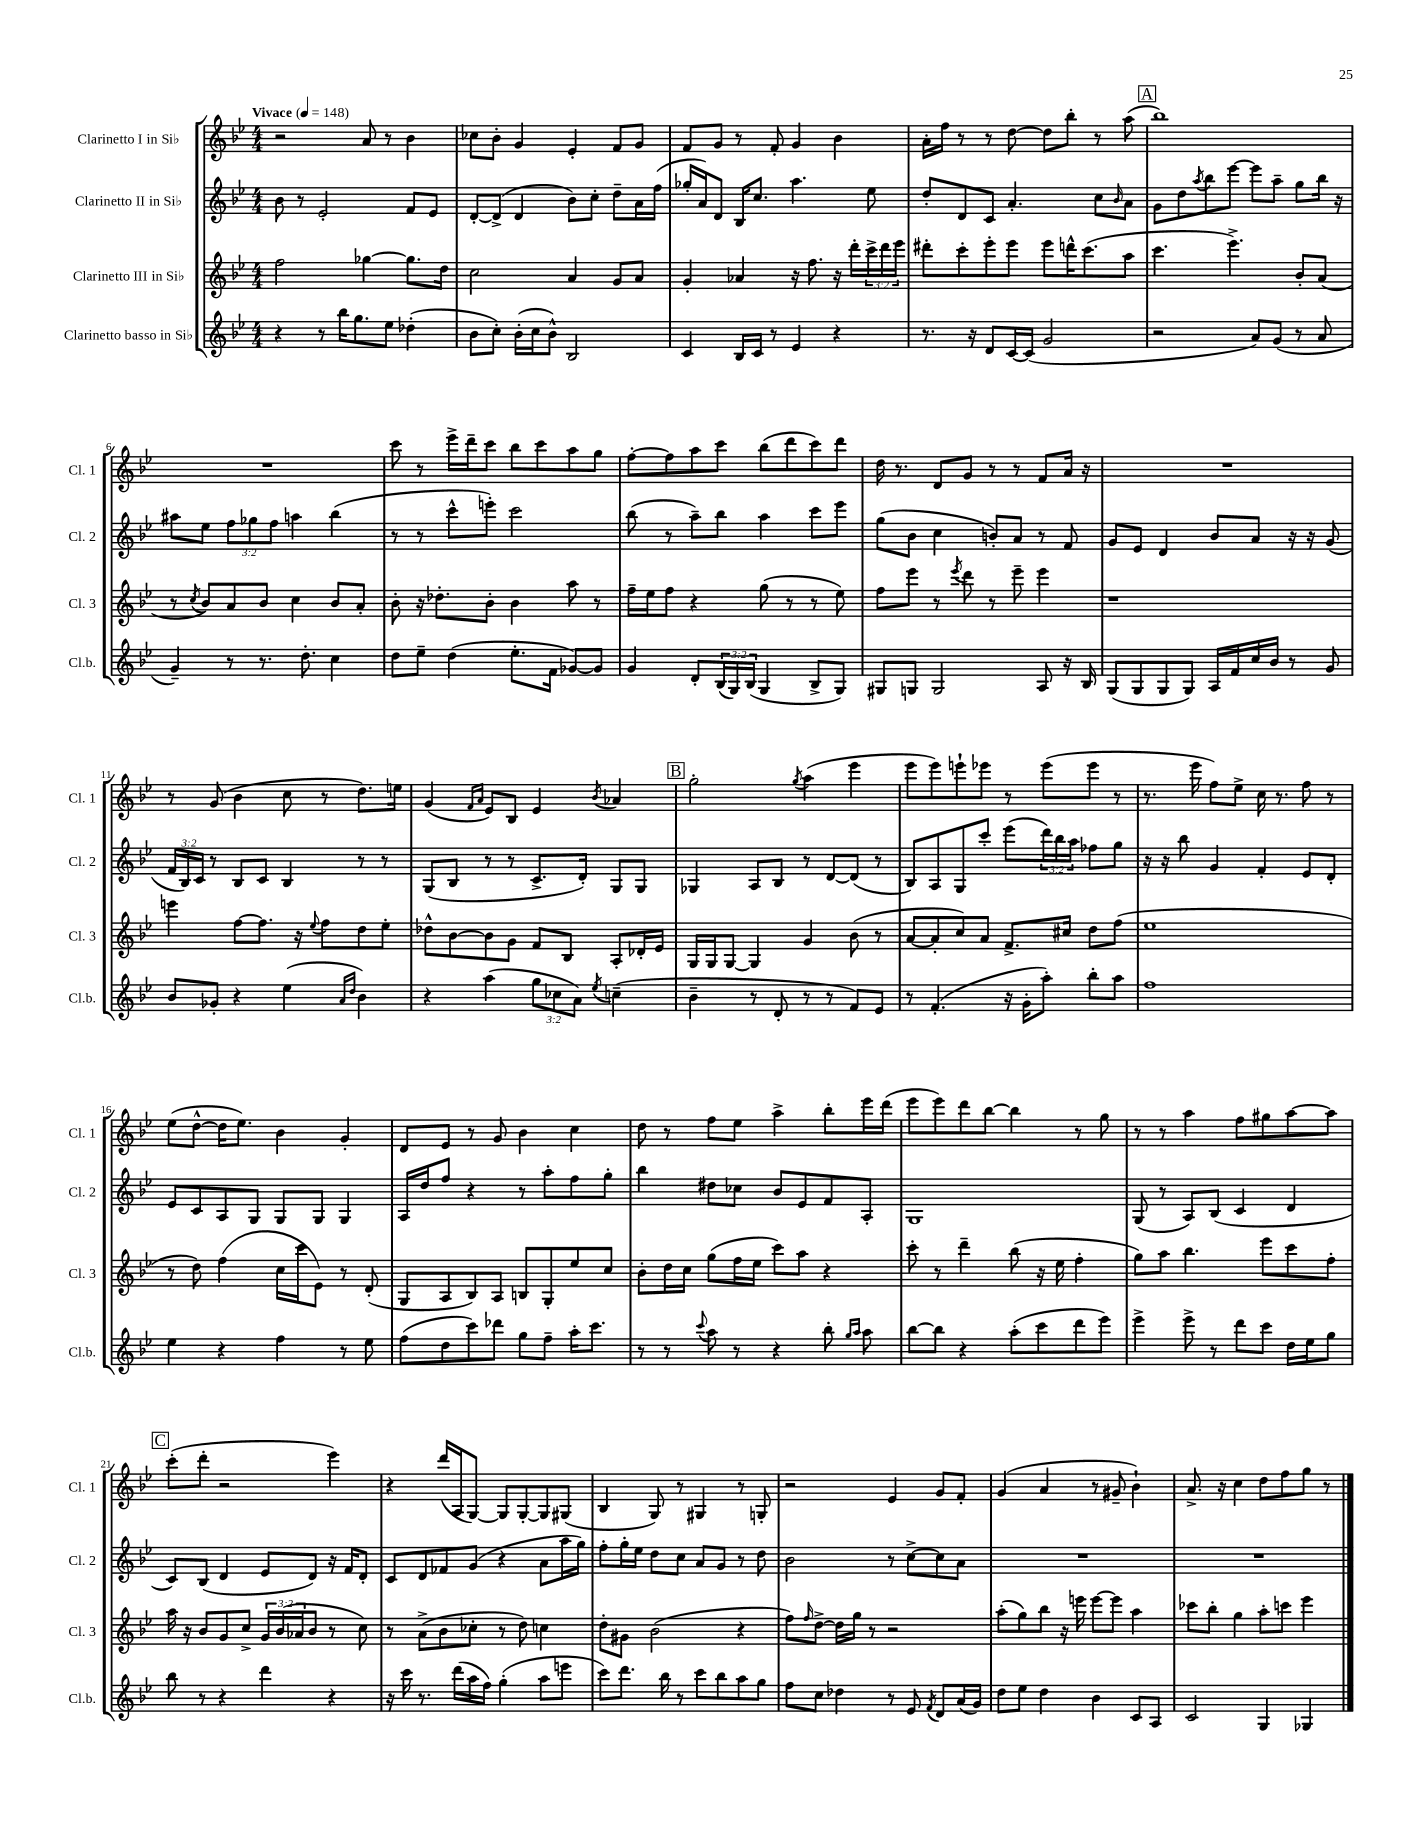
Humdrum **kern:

**kern	**kern	**kern	**kern
*staff4	*staff3	*staff2	*staff1
*clefG2	*clefG2	*clefG2	*clefG2
*k[b-e-]	*k[b-e-]	*k[b-e-]	*k[b-e-]
*M4/4	*M4/4	*M4/4	*M4/4
*MM148	*MM148	*MM148	*MM148
4r	2ff\	8b-\	2r
.	.	8r	.
8r	.	2e-'/	.
16bb-\LK	.	.	.
8.gg\	.	.	.
.	[4gg-\	.	8a/
8ee-\J	.	.	8r
(4dd-'\	8.gg-\]L	8f/L	4b-\
.	.	8e-/J	.
.	16dd\Jk	.	.
=	=	=	=
8b-\L	2cc\	[8d'/L	8cc-\L
8cc'\J)	.	(8d^/]J	8b-'\J
(16b-'\LL	.	4d/	4g/
16cc\J	.	.	.
8b-^^\J)	.	.	.
2B-/	4a/	8b-\L)	4e-'/
.	.	8cc'\J	.
.	8g/L	8dd~\L	8f/L
.	8a/J	16a\L	8g/J
.	.	(16ff\JJ	.
=	=	=	=
4c/	4g'/	16gg-'/LL	8f/L
.	.	16a/J)	.
.	.	8d/J	8g/J
16B-/LL	4a-/	16B-/LK	8r
16c/JJ	.	8.cc/J	.
8r	.	.	8f'/
4e-/	16r	4.aa\	4g/
.	8.ff\	.	.
4r	16r	.	4b-\
.	16ddd'\LL	.	.
.	24ccc^\	8ee-\	.
.	24ddd\	.	.
.	24eee-\JJ	.	.
=	=	=	=
8.r	8ddd#'\L	8dd'/L	16a'\LL
.	.	.	16ff\JJ
.	8ccc'\	8d/	8r
16r	.	.	.
8d/L	8eee-'\	8c/J	8r
[16c/L	8eee-\J	4.a'/	[8dd\
(16c/]JJ	.	.	.
2g/	8eee-\L	.	8dd\]L
.	16ddd^^\K	.	8bb-'\J
.	(8.ccc\	.	.
.	.	8cc\L	8r
.	.	16qqb-/	.
.	8aa\J	8a\J	(8aa\
=	=	=	=
2r	4.ccc\	8g\L	1bb-)
.	.	8dd\	.
.	.	8qaa/	.
.	.	8bb-\	.
.	4.eee-^\)	[8eee-\J	.
8a/L)	.	8eee-\]L	.
(8g/J	.	8aa~\J	.
8r	8b-'/L	8gg\L	.
8a/	(8a/J	16bb-\Jk	.
.	.	16r	.
=	=	=	=
4g~/)	8r	8aa#\L	1r
.	8qcc/	.	.
.	8b-/L)	8ee-\J	.
8r	8a/	12ff\L	.
.	.	12gg-\	.
8.r	8b-/J	.	.
.	.	12ff\J	.
.	4cc\	4aa\	.
8.dd'\	.	.	.
4cc\	8b-/L	(4bb-\	.
.	8a'/J	.	.
=	=	=	=
8dd\L	8b-'\	8r	8ccc\
8ee-~\J	16r	8r	8r
.	8.dd-'\L	.	.
(4dd\	.	8ccc^^\L	16eee-^\LL
.	.	.	16ddd~\J
.	8b-'\J	8eee'\J)	8ccc\J
8.ee-'\L	4b-\	2ccc\	8bb-\L
.	.	.	8ccc\
16f\Jk	.	.	.
[8g-/L)	8aa\	.	8aa\
8g-/]J	8r	.	8gg\J
=	=	=	=
4g/	16ff~\LL	(8bb-\	[8ff'\L
.	16ee-\J	.	.
.	8ff\J	8r	8ff\]
8d'/L	4r	8aa~\L)	8aa\
(24B-/L	.	8bb-\J	8ccc\J
24G/)	.	.	.
(24B-/JJ	.	.	.
4G/	(8gg\	4aa\	(8bb-\L
.	8r	.	8ddd\
8B-^/L	8r	8ccc\L	8ccc\)
8G/J)	8ee-\)	8eee-\J	8ddd\J
=	=	=	=
8G#/L	8ff\L	(8gg\L	16dd\
.	.	.	8.r
8G/J	8eee-\J	8b-\J	.
2G/	8r	4cc\	8d/L
.	8qeee-/	.	.
.	8ddd\	.	8g/J
.	8r	8b'/L)	8r
.	8eee-~\	8a/J	8r
8A/	4eee-\	8r	8f/L
16r	.	8f/	16a/Jk
16B-/	.	.	16r
=	=	=	=
(8G/L	1r	8g/L	1r
8G/	.	8e-/J	.
8G/	.	4d/	.
8G/J)	.	.	.
16A/LL	.	8b-/L	.
16f/	.	.	.
16cc/	.	8a/J	.
16b-/JJ	.	.	.
8r	.	16r	.
.	.	16r	.
8g/	.	(8g/	.
=	=	=	=
8b-/L	4eee\	24f/LL	8r
.	.	24B-/)	.
.	.	24c/JJ	.
8g-'/J	.	8r	(8g/
4r	[8ff\L	8B-/L	4b-\
.	8.ff\]J	8c/J	.
(4ee-\	.	4B-/	8cc\
.	16r	.	.
.	8qqee-/	.	.
.	8ff\L	.	8r
16qqa/LL	.	.	.
16qqdd/JJ	.	.	.
4b-\)	8dd\	8r	8.dd\L)
.	8ee-'\J	8r	.
.	.	.	16ee\Jk
=	=	=	=
4r	8dd-^^\L	(8G/L	(4g/
.	[8b-\	8B-/J	.
.	.	.	16qqf/LL
.	.	.	16qqa/JJ
(4aa\	8b-\]	8r	8e-/L)
.	8g\J	8r	8B-/J
12gg\L	8f/L	8.c^/L	4e-/
12cc-\	.	.	.
.	8B-/J	.	.
12a\J)	.	.	.
.	.	16d'/Jk)	.
8qee-/	.	.	8qb-/
(4cc~\	8A'/L	8G/L	4a-/
.	16d-'/L	8G/J	.
.	16e-/JJ	.	.
=	=	=	=
4b-~\	16G/LL	4G-/	2gg'\
.	16G/J	.	.
.	[8G/J	.	.
8r	4G/]	8A/L	.
8d'/	.	8B-/J	.
.	.	.	8qgg/
8r	4g/	8r	(4aa\
8r	.	[8d/L	.
8f/L)	(8b-\	(8d/]J	4eee-\
8e-/J	8r	8r	.
=	=	=	=
8r	[8a/L	8B-/L)	8eee-\L
(4.f'/	8a'/]	8A/	8eee-\)
.	8cc/)	8G/	8eee`\
.	8a/J	8ccc'/J	8eee-\J
16r	8.f^/L	(8eee-\L	8r
16g'\LK	.	.	.
8aa'\J)	.	24ddd\L)	(8eee-\L
.	.	24bb-\	.
.	16cc#/Jk	.	.
.	.	24aa\JJ	.
8bb-'\L	8dd\L	8ff-\L	8eee-\J
8aa\J	(8ff\J	8gg\J	8r
=	=	=	=
1ff	1ee-	16r	8.r
.	.	16r	.
.	.	8bb-\	.
.	.	.	16eee-\
.	.	4g/	8ff\L)
.	.	.	8ee-^\J
.	.	4f'/	16cc\
.	.	.	8.r
.	.	8e-/L	8ff\
.	.	8d'/J	8r
=	=	=	=
4ee-\	8r	8e-/L	(8ee-\L
.	8dd\)	8c/	[8dd^^\J
4r	(4ff\	8A/	16dd\]LK
.	.	.	8.ee-\J)
.	.	8G/J	.
4ff\	16cc\LL	8G/L	4b-\
.	16ccc\J	.	.
.	8e-\J)	8G/J	.
8r	8r	4G/	4g'/
8ee-\	(8d'/	.	.
=	=	=	=
(8ff\L	8G/L	16A/LL	8d/L
.	.	16dd/J	.
8dd\	8A/	8ff/J	8e-/J
8ccc\)	8B-/)	4r	8r
8ddd-\J	8A/J	.	8g/
8gg\L	8B/L	8r	4b-\
8ff~\J	8G'/	8aa'\L	.
16aa'\LK	8ee-/	8ff\	4cc\
8.ccc\J	.	.	.
.	8cc/J	8gg'\J	.
=	=	=	=
8r	8b-'\L	4bb-\	8dd\
8r	16dd\L	.	8r
.	16cc\JJ	.	.
8qqccc/	.	.	.
8aa\	(8gg\L	8dd#\L	8ff\L
8r	16ff\L	8cc-\J	8ee-\J
.	16ee-\JJ	.	.
4r	8ccc\L)	8b-/L	4aa^\
.	8aa\J	8e-/	.
8bb-'\	4r	8f/	8bb-'\L
16qqgg/LL	.	.	.
16qqaa/JJ	.	.	.
8aa\	.	8A'/J	16eee-\L
.	.	.	(16ddd\JJ
=	=	=	=
[8bb-\L	8ccc'\	1G	8eee-\L
8bb-\]J	8r	.	8eee-\)
4r	4ddd~\	.	8ddd\
.	.	.	[8bb-\J
(8aa'\L	(8bb-\	.	4bb-\]
8ccc\	16r	.	.
.	16ee-\	.	.
8ddd\	4ff'\	.	8r
8eee-\J)	.	.	8gg\
=	=	=	=
4eee-^\	8gg\L)	(8G/	8r
.	8aa\J	8r	8r
8eee-^\	4.bb-\	8A/L)	4aa\
8r	.	(8B-/J	.
8ddd\L	.	4c/	8ff\L
8ccc\J	8eee-\L	.	8gg#\
16dd\LL	8ccc\	4d/	[8aa\
16ee-\J	.	.	.
8gg\J	8ff'\J	.	8aa\]J
=	=	=	=
8bb-\	16aa\	8c/L)	(8ccc'\L
.	16r	.	.
8r	8b-/L	(8B-/J	8ddd'\J
4r	8g/	4d/	2r
.	8cc^/J	.	.
4ddd\	24g/LL	8e-/L	.
.	(24b-/	.	.
.	24a-/J	.	.
.	8b-/J	8d/J)	.
4r	8r	16r	4eee-\)
.	.	16f/LK	.
.	8cc\)	8d'/J	.
=	=	=	=
16r	8r	8c/L	4r
16ccc\	.	.	.
8.r	(8a^\L	8d/	.
.	8b-\	8f-/	(16ddd/LL
(16ddd\LL	.	.	16A/J
16aa\	8cc-'\J	(8g/J	[8G/J)
16ff\JJ)	.	.	.
(4gg'\	8r	4r	8G/]L
.	8dd\)	.	[8G'/
8aa\L	4cc\	8a\L	8G/]
8eee\J	.	16aa\L	(8G#/J
.	.	16gg\JJ)	.
=	=	=	=
8ccc\L)	8dd'\L	8ff'\L	4B-/
8.ddd\J	8g#\J	16gg'\L	.
.	.	16ee-\JJ	.
.	(2b-\	8dd\L	8G/)
16bb-\	.	.	.
8r	.	8cc\J	8r
8ccc\L	.	8a/L	4G#/
8bb-\	.	8g/J	.
8aa\	4r	8r	8r
8gg\J	.	8dd\	8G'/
=	=	=	=
8ff\L	8ff\L)	2b-\	2r
.	16qqff/	.	.
8cc\J	[8dd^\J	.	.
4dd-\	16dd\]LL	.	.
.	16gg\JJ	.	.
.	8r	.	.
8r	2r	8r	4e-/
8e-/	.	[8cc^\L	.
8qf/	.	.	.
8d/L	.	8cc\]	8g/L
(16a/L	.	8a\J	8f'/J
16g/JJ)	.	.	.
=	=	=	=
8dd\L	(8aa'\L	1r	(4g/
8ee-\J	8gg\)	.	.
4dd\	8bb-\J	.	4a/
.	16r	.	.
.	16eee\	.	.
4b-\	[8eee\L	.	8r
.	8eee\]J	.	8g#~/
8c/L	4aa\	.	4b-`\)
8A/J	.	.	.
=	=	=	=
2c/	8ccc-\L	1r	8.a^/
.	8bb-'\J	.	.
.	.	.	16r
.	4gg\	.	4cc\
4G/	8aa'\L	.	8dd\L
.	8ccc\J	.	8ff\
4G-/	4eee-\	.	8gg\J
.	.	.	8r
==	==	==	==
*-	*-	*-	*-
